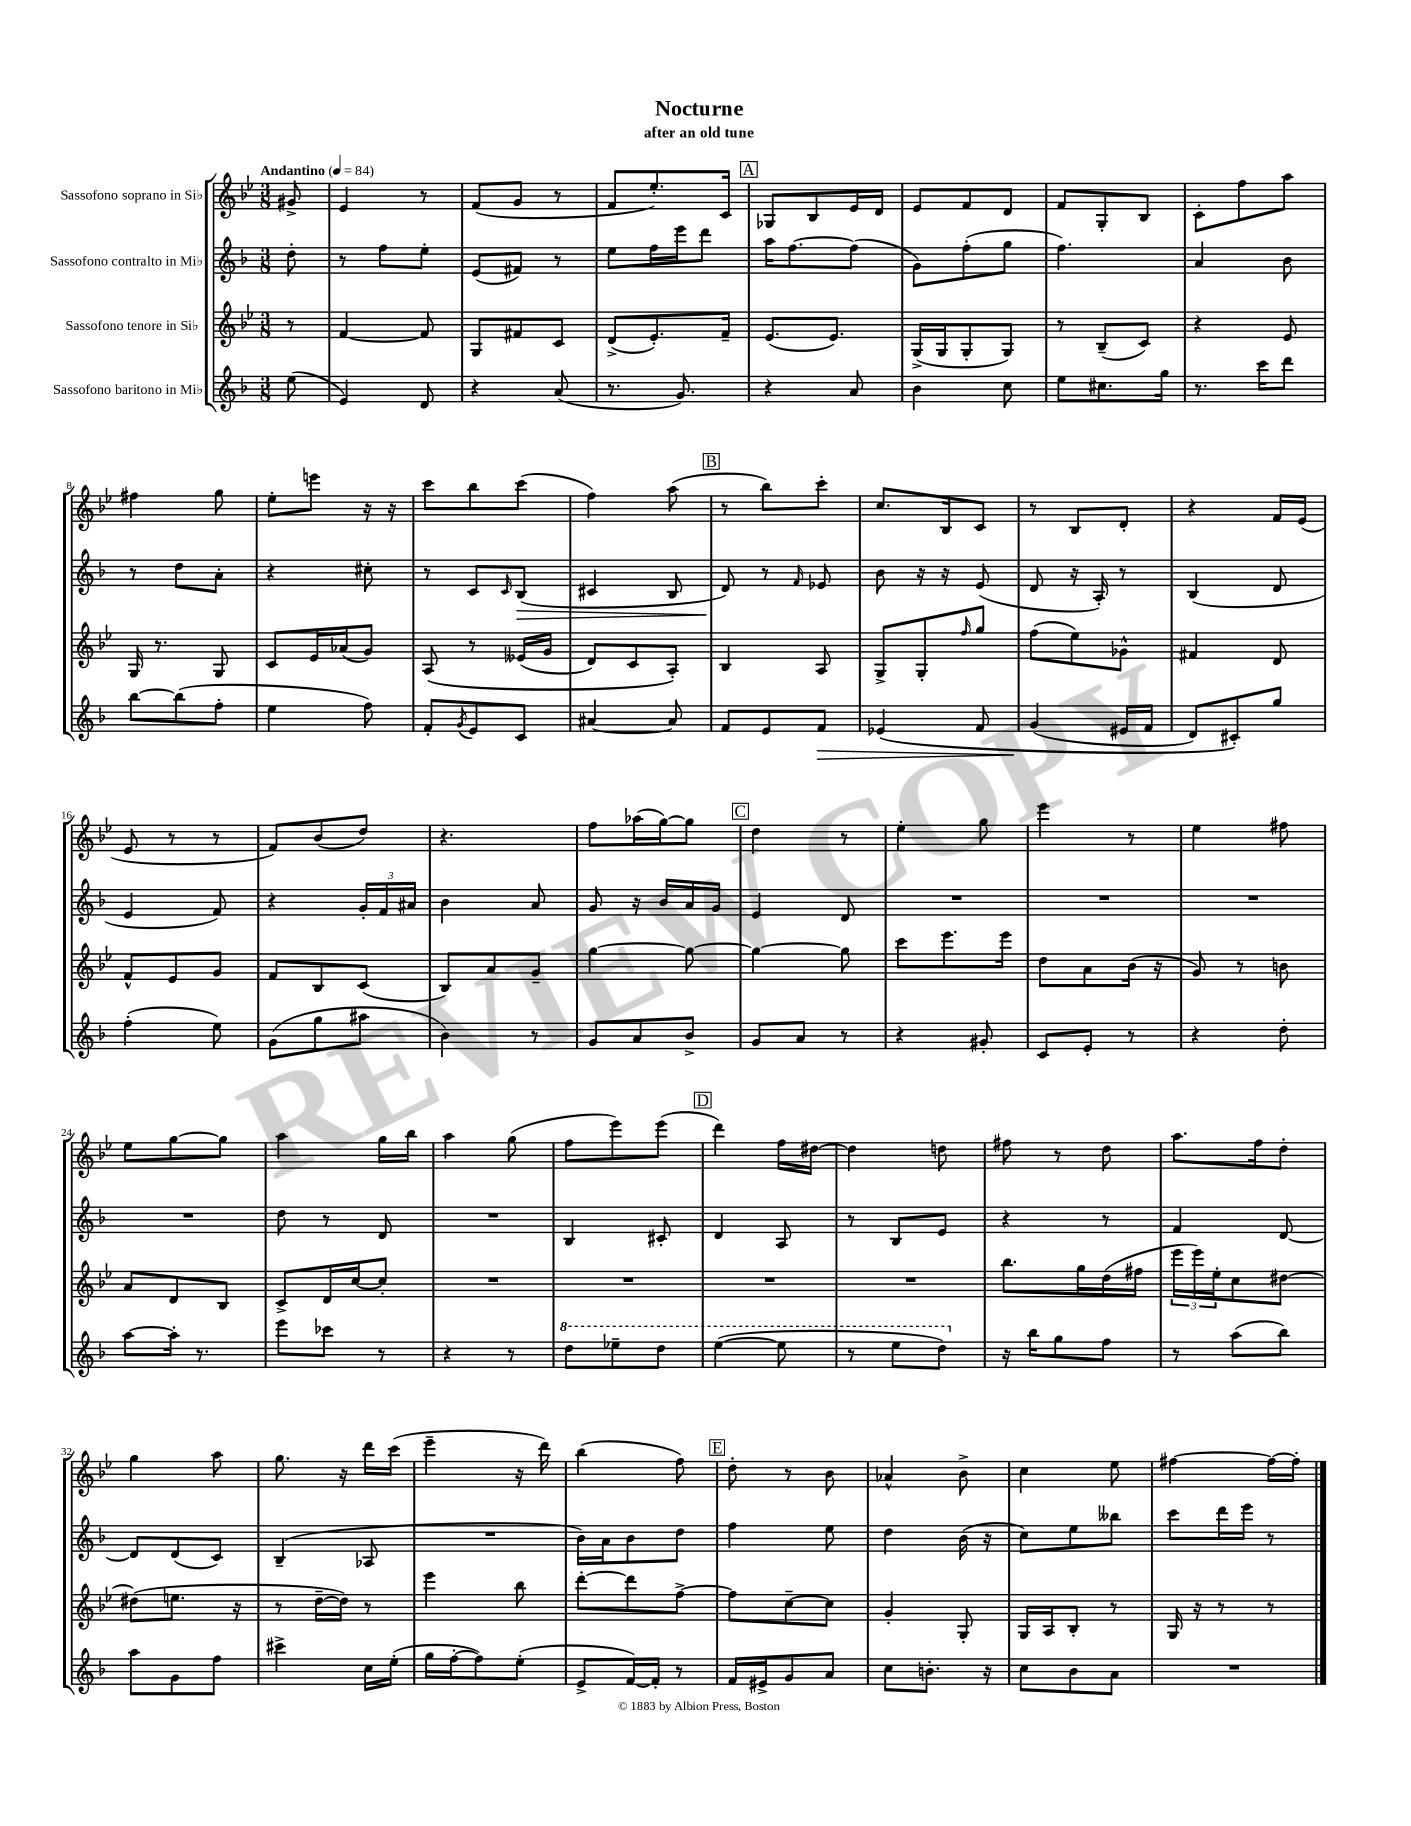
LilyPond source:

\header { title = "Nocturne" subtitle = "after an old tune" }
<<
\new StaffGroup <<
\new Staff = "s0" \with { instrumentName = "Sassofono soprano in Sib" } {
    \clef treble \key bes \major \numericTimeSignature \time 3/8 \partial 8 \tempo "Andantino" 4 = 84
    gis'8-> |
    ees'4 r8 |
    f'8( g'8 r8 |
    f'8 ees''8.-.) c'16 |
    \mark \markup { \box "A" } ges8 bes8 ees'16 d'16 |
    ees'8 f'8 d'8 |
    f'8 g8-. bes8 |
    c'8-. f''8 a''8 |
    fis''4 g''8 |
    ees''8-. e'''8 r16 r16 |
    c'''8 bes''8 c'''8( |
    f''4) a''8( |
    \mark \markup { \box "B" } r8 bes''8) c'''8-. |
    c''8. bes16 c'8 |
    r8 bes8 d'8-. |
    r4 f'16 ees'16( |
    ees'8 r8 r8 |
    f'8) bes'8( d''8) |
    r4. |
    f''8 aes''16( g''16~) g''8 |
    \mark \markup { \box "C" } d''4 r8 |
    ees''4-. g''8 |
    ees'''4 r8 |
    ees''4 fis''8 |
    ees''8 g''8~ g''8 |
    a''4 g''16 bes''16 |
    a''4 g''8( |
    f''8 ees'''8) ees'''8( |
    \mark \markup { \box "D" } d'''4) f''16 dis''16~ |
    dis''4 d''8 |
    fis''8 r8 d''8 |
    a''8. f''16 d''8-. |
    g''4 a''8 |
    g''8. r16 d'''16 c'''16( |
    ees'''4-- r16 d'''16) |
    bes''4( f''8) |
    \mark \markup { \box "E" } d''8-. r8 bes'8 |
    aes'4-^ bes'8-> |
    c''4 ees''8 |
    fis''4~ fis''16~ fis''16-. \bar "|." |
}
\new Staff = "s1" \with { instrumentName = "Sassofono contralto in Mib" } {
    \clef treble \key f \major \numericTimeSignature \time 3/8 \partial 8
    d''8-. |
    r8 f''8 e''8-. |
    e'8( fis'8) r8 |
    e''8 f''16 e'''16 d'''8 |
    \mark \markup { \box "A" } a''16 f''8.~ f''8( |
    g'8) f''8-.( g''8 |
    f''4.) |
    a'4 bes'8 |
    r8 d''8 a'8-. |
    r4 cis''8-. |
    r8 c'8 \grace { c'16 } bes8\>( |
    cis'4 bes8 |
    \mark \markup { \box "B" } d'8\!) r8 \grace { f'16 } ees'8 |
    bes'8 r16 r16 e'8( |
    d'8 r16 a16-.) r8 |
    bes4( d'8 |
    e'4 f'8) |
    r4 \tuplet 3/2 { g'16-. f'16 ais'16 } |
    bes'4 a'8 |
    g'8 r16 bes'16 a'16 g'16 |
    \mark \markup { \box "C" } e'4 d'8 |
    R4. |
    R4. |
    R4. |
    R4. |
    d''8 r8 d'8 |
    R4. |
    bes4 cis'8-. |
    \mark \markup { \box "D" } d'4 a8 |
    r8 bes8 e'8 |
    r4 r8 |
    f'4 d'8~ |
    d'8 d'8( c'8) |
    bes4--( aes8 |
    R4. |
    bes'16) a'16 bes'8 d''8 |
    \mark \markup { \box "E" } f''4 e''8 |
    d''4 bes'16( r16 |
    c''8) e''8 beses''8 |
    c'''8 d'''16 e'''16 r8 \bar "|." |
}
\new Staff = "s2" \with { instrumentName = "Sassofono tenore in Sib" } {
    \clef treble \key bes \major \numericTimeSignature \time 3/8 \partial 8
    r8 |
    f'4~ f'8 |
    g8 fis'8 c'8 |
    d'8->( ees'8.-.) f'16-- |
    \mark \markup { \box "A" } ees'8.( ees'8.) |
    g16->( g16 g8-. g8) |
    r8 bes8--( c'8) |
    r4 ees'8 |
    g16 r8. g8 |
    c'8 ees'16 aes'16( g'8) |
    a8\( r8 eeses'16( g'16 |
    d'8) c'8 a8-.\) |
    \mark \markup { \box "B" } bes4 a8 |
    g8-> g8-. \grace { f''16 } g''8 |
    f''8( ees''8) ges'8-^ |
    fis'4 d'8 |
    f'8-^ ees'8 g'8 |
    f'8 bes8 c'8( |
    bes8) a'8 g'8-- |
    g''4~ g''8~ |
    \mark \markup { \box "C" } g''4~ g''8 |
    c'''8 ees'''8. ees'''16 |
    d''8 a'8 bes'16( r16 |
    g'8) r8 b'8 |
    a'8 d'8 bes8 |
    c'8-> d'16 c''16~ c''8-. |
    R4. |
    R4. |
    \mark \markup { \box "D" } R4. |
    R4. |
    bes''8. g''16 d''16( fis''16 |
    \tuplet 3/2 { ees'''16 ees'''16) ees''16-. } c''8 dis''8~ |
    dis''8( e''8. r16 |
    r8 d''16~-- d''16) r8 |
    ees'''4 bes''8 |
    d'''8~-. d'''8 f''8~-> |
    \mark \markup { \box "E" } f''8 c''8~-- c''8 |
    g'4-. g8-. |
    g16 a16 bes8-. r8 |
    g16 r16 r8 r8 \bar "|." |
}
\new Staff = "s3" \with { instrumentName = "Sassofono baritono in Mib" } {
    \clef treble \key f \major \numericTimeSignature \time 3/8 \partial 8
    e''8( |
    e'4) d'8 |
    r4 a'8( |
    r8. g'8.) |
    \mark \markup { \box "A" } r4 a'8 |
    bes'4 c''8 |
    e''8 cis''8. g''16 |
    r8. c'''16 d'''8 |
    bes''8~ bes''8( f''8-. |
    e''4 f''8) |
    f'8-. \acciaccatura { g'8 } e'8 c'8 |
    ais'4~ ais'8 |
    \mark \markup { \box "B" } f'8 e'8 f'8\> |
    ees'4\( f'8 |
    g'4\!( eis'16 f'16 |
    d'8) cis'8-.\) g''8 |
    f''4-.( e''8) |
    g'8( g''8 ais''8 |
    bes'4) r8 |
    g'8 a'8 bes'8-> |
    \mark \markup { \box "C" } g'8 a'8 r8 |
    r4 gis'8-. |
    c'8 e'8-. r8 |
    r4 d''8-. |
    a''8~ a''16-. r8. |
    e'''8 ces'''8 r8 |
    r4 r8 |
    \ottava #1 d'''8 ees'''8-- d'''8 |
    \mark \markup { \box "D" } e'''4~( e'''8 |
    r8 e'''8 d'''8) \ottava #0 |
    r16 bes''16 g''8 f''8 |
    r8 a''8( bes''8) |
    a''8 g'8 f''8 |
    cis'''4-> c''16 e''16-.( |
    g''16 f''16~-. f''8) e''8-.( |
    e'8-> f'16~) f'16-. r8 |
    \mark \markup { \box "E" } f'16 eis'16-> g'8 a'8 |
    c''8 b'8.-. r16 |
    c''8 bes'8 a'8 |
    R4. \bar "|." |
}
>>
>>
